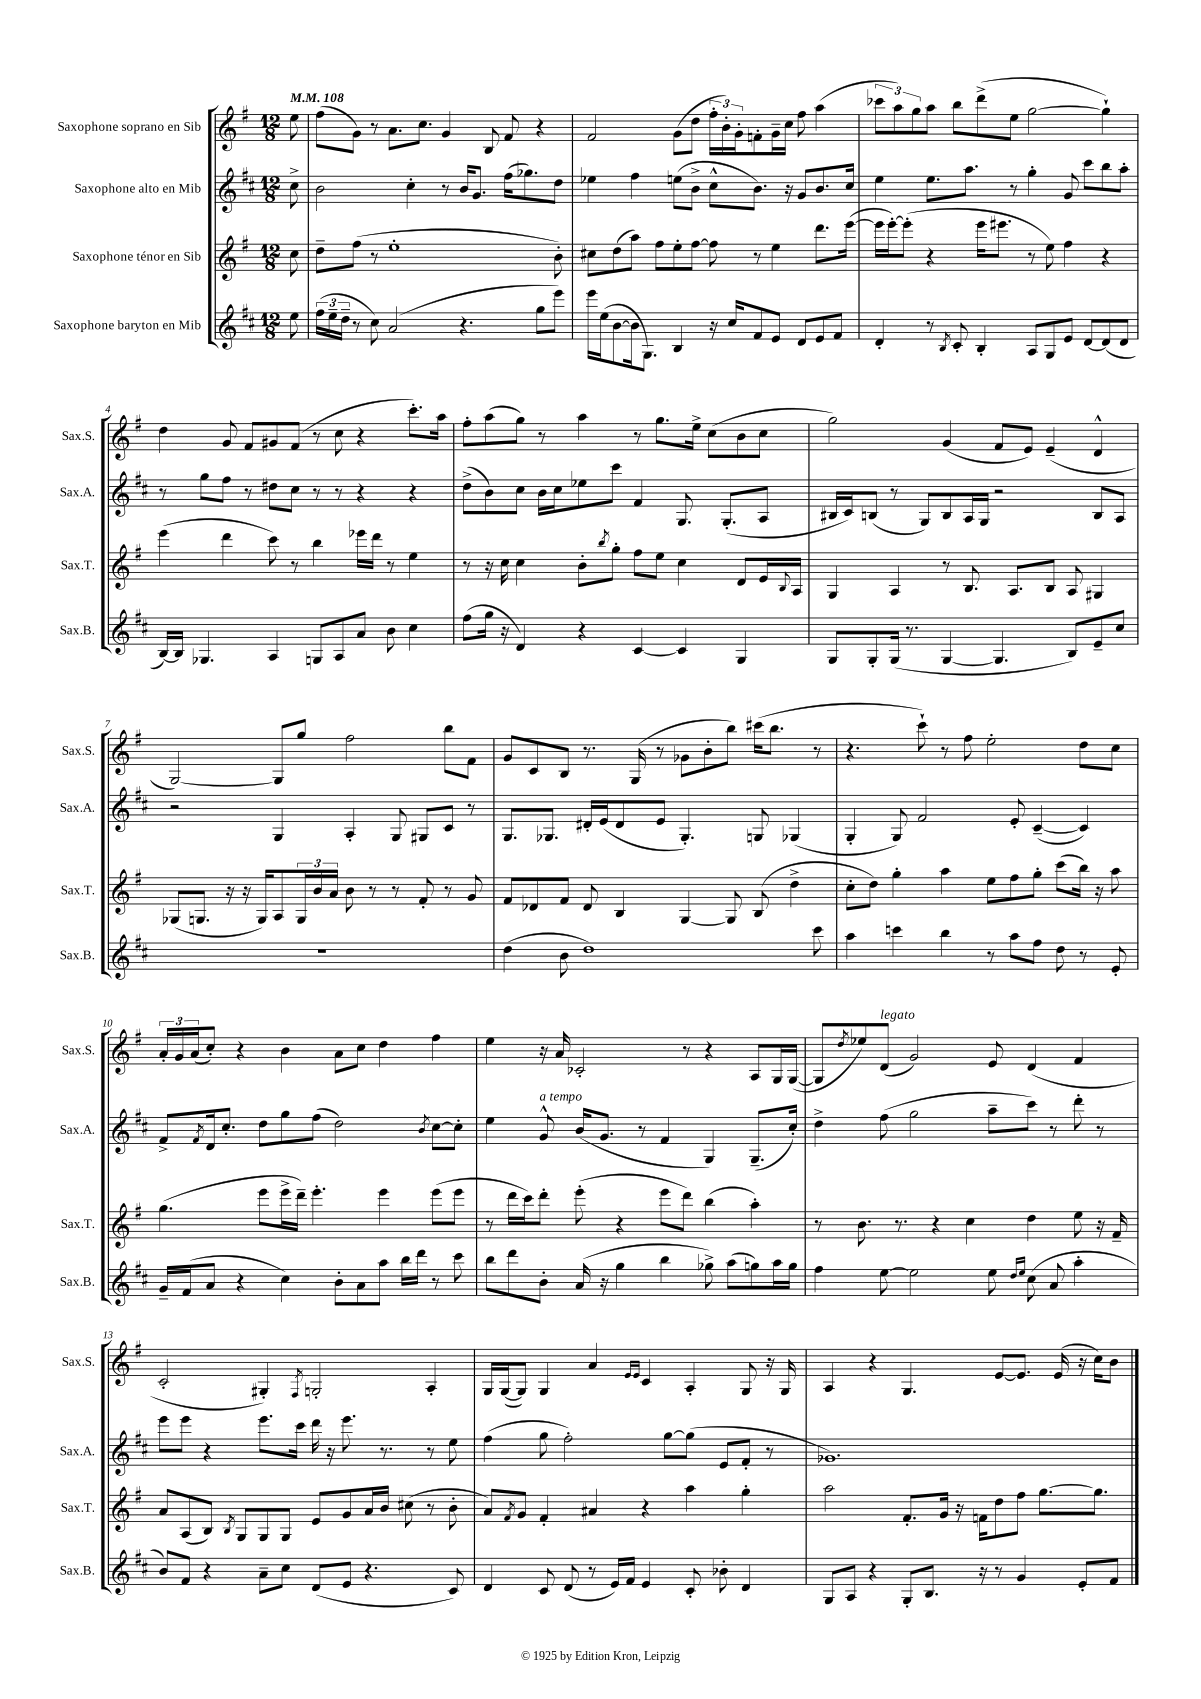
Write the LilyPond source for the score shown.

<<
\new StaffGroup <<
\new Staff = "s0" \with { instrumentName = "Saxophone soprano en Sib" shortInstrumentName = "Sax.S." } {
    \clef treble \key g \major \numericTimeSignature \time 12/8 \partial 8 \tempo 4 = 108
    e''8 |
    fis''8( g'8) r8 a'8. c''8. g'4 b8 fis'8 r4 |
    fis'2 g'8( d''8 \tuplet 3/2 { fis''16-. b'16-.) g'16-. } f'8-. g'16-- c''16 fis''8 a''4( |
    \tuplet 3/2 { ces'''8 a''8) g''8 } a''8 b''8 d'''8->( e''8 g''2~ g''4-!) |
    d''4 g'8 fis'8 gis'8 fis'8( r8 c''8 r4 c'''8.-.) a''16 |
    fis''8-. a''8( g''8) r8 a''4 r8 g''8. e''16-> c''8( b'8 c''8 |
    g''2) g'4( fis'8 e'8) e'4--( d'4-^ |
    g2~) g8 g''8 fis''2 b''8 fis'8 |
    g'8 c'8 b8 r8. g16( r8 ges'8 b'8-. b''8) cis'''16( b''8. r8 |
    r4. c'''8-!) r8 fis''8 e''2-. d''8 c''8 |
    \tuplet 3/2 { a'16-. g'16 a'16( } c''8-.) r4 b'4 a'8 c''8 d''4 fis''4 |
    e''4 r16 a'16 ces'2-. r8 r4 a8 g16 g16~( |
    g8 \acciaccatura { d''8 } ees''8) d'8^\markup { \italic "legato" }( g'2) e'8 d'4( fis'4 |
    c'2-. gis4-.) \acciaccatura { fis8 } g2-. a4-. |
    g16 g16~( g8) g4 a'4 \grace { e'16 e'16 } c'4 a4-. g8 r16 g16 |
    a4 r4 g4. e'8~ e'8. e'16( r16 c''16) b'8 \bar "|." |
}
\new Staff = "s1" \with { instrumentName = "Saxophone alto en Mib" shortInstrumentName = "Sax.A." } {
    \clef treble \key d \major \numericTimeSignature \time 12/8 \partial 8
    cis''8-> |
    b'2 cis''4-. r8 b'16 g'8. fis''16( ges''8.) d''8 |
    ees''4 fis''4 e''8( b'8-> cis''8-^ b'8.) r16 g'8 b'8. cis''16 |
    e''4 e''8. a''8. r8 g''4-. g'8 cis'''8 b''8 a''8-. |
    r8 g''8 fis''8 r8 dis''8 cis''8 r8 r8 r4 r4 |
    d''8->( b'8) cis''8 b'16 cis''16 ees''8 cis'''8 fis'4 g8. g8.-.( a8 |
    bis16 cis'16) b8( r8 g8) b8 a16 g16 r2 b8 a8 |
    r2 g4 a4-. g8 gis8 cis'8 r8 |
    g8. ges8. dis'16-. e'16( dis'8 e'8 ges4.-.) g8 ges4( |
    g4-. g8) fis'2 e'8-. cis'4~--( cis'4) |
    fis'8-> \acciaccatura { fis'8 } d'16 cis''8.-. d''8 g''8 fis''8( d''2) \acciaccatura { b'8 } cis''8~ cis''8-. |
    e''4 g'8-^^\markup { \italic "a tempo" } b'16( g'8. r8 fis'4 g4) g8.--( cis''16-.) |
    d''4-> fis''8( g''2 a''8-- cis'''8) r8 d'''8-. r8 |
    e'''8 e'''8 r4 e'''8. cis'''16 d'''16 r16 e'''8. r8. r8 e''8 |
    fis''4( g''8 fis''2-.) g''8~ g''8( e'8 fis'8-. r8 |
    ges'1.) \bar "|." |
}
\new Staff = "s2" \with { instrumentName = "Saxophone ténor en Sib" shortInstrumentName = "Sax.T." } {
    \clef treble \key g \major \numericTimeSignature \time 12/8 \partial 8
    c''8 |
    d''8-- fis''8( r8 e''1-. b'8-.) |
    cis''8 d''8( a''8) fis''8 e''8-. fis''8~ fis''8 r8 e''4 d'''8. e'''16~( |
    e'''16 e'''16~-.) e'''8-.( r4 e'''16 eis'''8. r8 e''8) fis''4 r4 |
    e'''4( d'''4 c'''8) r8 b''4 ees'''16 d'''16 r8 e''4 |
    r8 r16 c''16 c''4 b'8-. \acciaccatura { b''8 } g''8-. fis''8 e''8 c''4 d'8 e'16 \appoggiatura { b8 } a16 |
    g4 a4 r8 b8. a8. b8 a8 gis4 |
    ges8( g8. r16 r16 g16) a8 \tuplet 3/2 { g16 b'16 a'16 } b'8 r8 r8 fis'8-. r8 g'8 |
    fis'8 des'8 fis'8 des'8 b4 g4~ g8 b8( d''4-> |
    c''8-. d''8) g''4-. a''4 e''8 fis''8 g''8-. c'''8( b''16) r16 a''8 |
    g''4.( e'''8 e'''16-> d'''16--) e'''4.-. e'''4 e'''8( e'''8 |
    r8 d'''16 c'''16) d'''8-. e'''8-.( r4 e'''8 d'''8) b''4( a''4-.) |
    r8 b'8. r8. r4 c''4 d''4 e''8 r16 fis'16-- |
    a'8 a8( b8) \acciaccatura { b8 } g8 g8 g8 e'8 g'8 a'16 b'16 cis''8( r8 b'8-. |
    a'8) \acciaccatura { fis'8 } g'8 fis'4-. ais'4 r4 a''4 g''4-. |
    a''2 fis'8.-. g'16 r16 f'16 d''8 fis''8 g''8.~ g''8. \bar "|." |
}
\new Staff = "s3" \with { instrumentName = "Saxophone baryton en Mib" shortInstrumentName = "Sax.B." } {
    \clef treble \key d \major \numericTimeSignature \time 12/8 \partial 8
    e''8 |
    \tuplet 3/2 { fis''16( e''16-- d''16-- } r8 cis''8) a'2( r4. g''8 e'''8) |
    e'''16 e''16( b'8~ b'16 g8.) b4 r16 cis''16 fis'8 e'8 d'8 e'8 fis'8 |
    d'4-. r8 \acciaccatura { b8 } cis'8-. b4-. a8 g8 e'8 d'8~ d'8( d'8 |
    b16~) b16 ges4. a4 g8 a8 a'8 b'8 cis''4 |
    fis''8( g''16 r16 d'4) r4 cis'4~ cis'4 g4 |
    g8 g8-. g16( r8. g4~ g4. b8) e'8-- cis''8 |
    R1. |
    d''4( b'8 d''1) cis'''8 |
    a''4 c'''4 b''4 r8 a''8 fis''8 d''8 r8 e'8-. |
    g'16-- fis'16( a'8 r4 cis''4) b'8-. a'8 a''8 b''16 d'''16 r8 cis'''8 |
    b''8 d'''8 b'8-. a'16( r16 g''4 b''4 ges''8->) a''8( g''8) a''16 g''16 |
    fis''4 e''8~ e''2 e''8 \grace { d''16 e''16 } cis''8( a'8 a''4-. |
    b'8) fis'8 r4 a'8-- cis''8 d'8( e'8 r4. cis'8) |
    d'4 cis'8 d'8( r8 e'16) fis'16 e'4 cis'8-. bes'8-. d'4 |
    g8 a8 r4 g8-. b8. r16 r8 g'4 e'8-. fis'8 \bar "|." |
}
>>
>>
